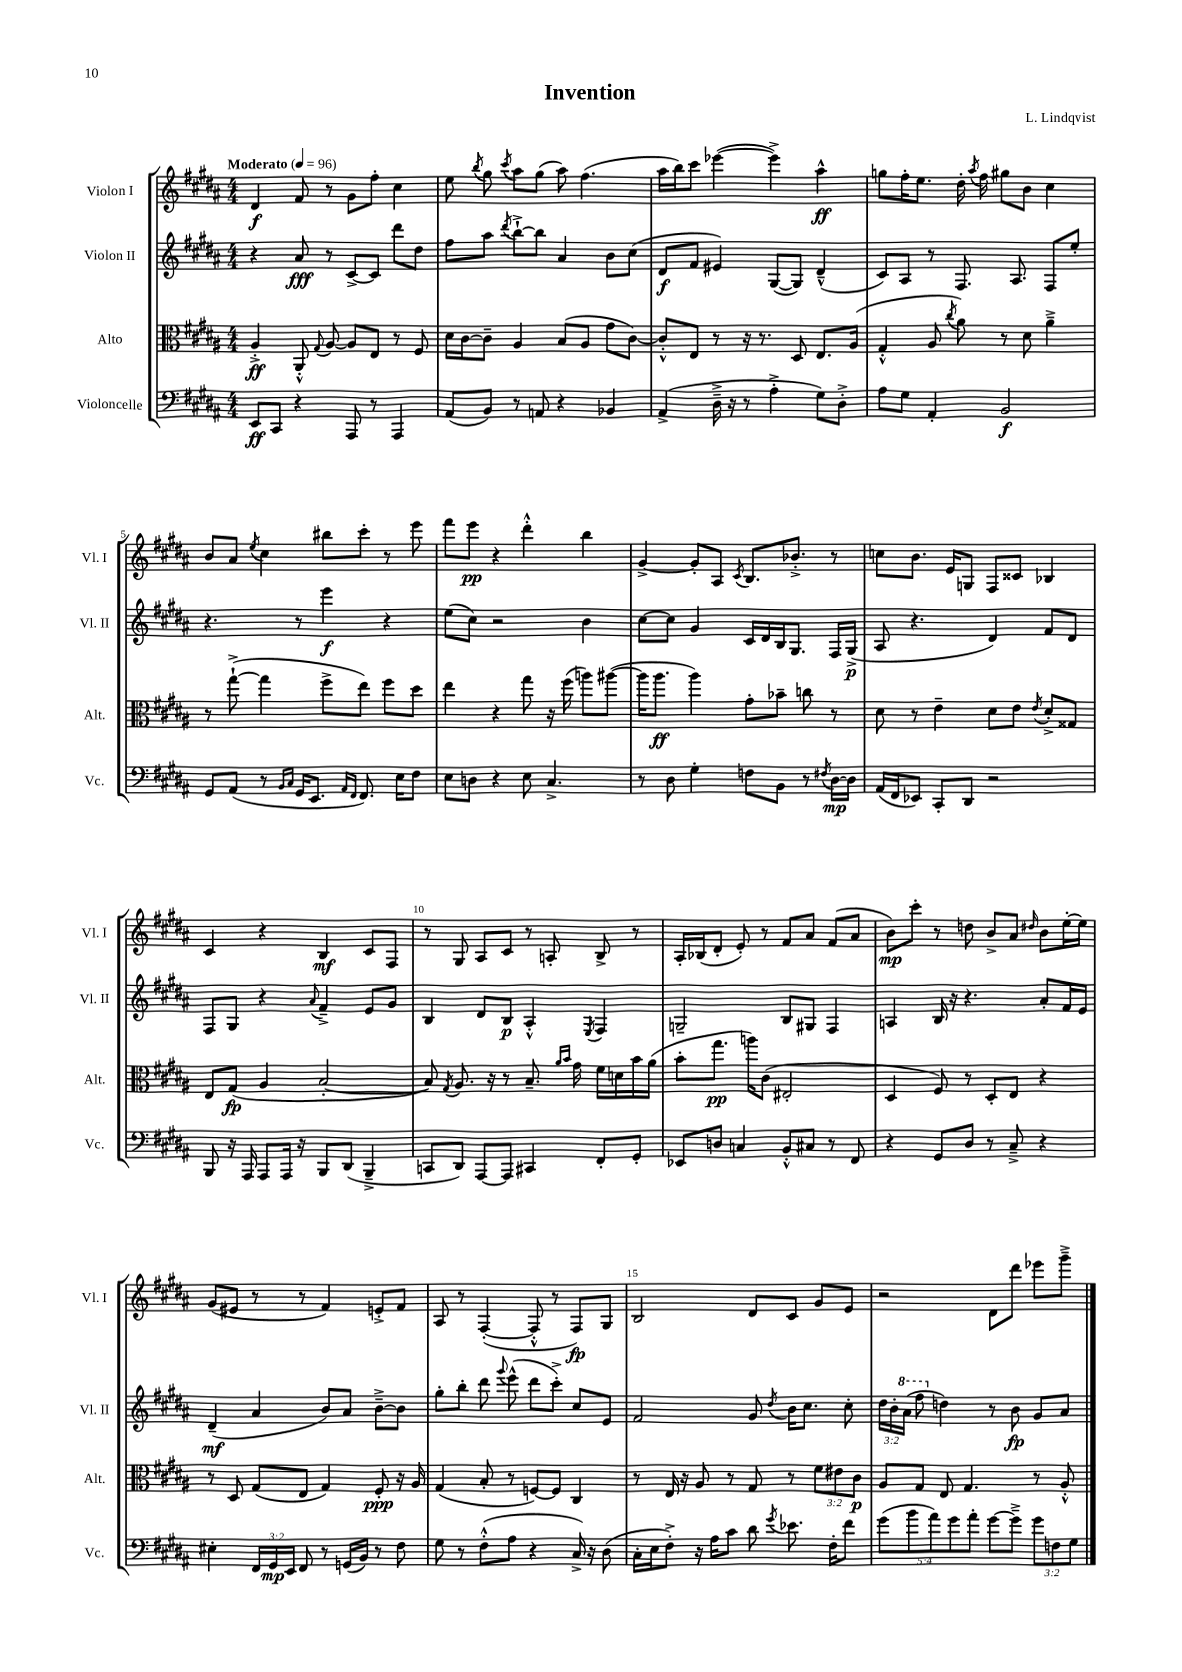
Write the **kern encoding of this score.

**kern	**dynam	**kern	**dynam	**kern	**dynam	**kern	**dynam
*part4	*part4	*part3	*part3	*part2	*part2	*part1	*part1
*staff4	*staff4	*staff3	*staff3	*staff2	*staff2	*staff1	*staff1
*I"Violoncelle	*	*I"Alto	*	*I"Violon II	*	*I"Violon I	*
*I'Vc.	*	*I'Alt.	*	*I'Vl. II	*	*I'Vl. I	*
*clefF4	*	*clefC3	*	*clefG2	*	*clefG2	*
*k[f#c#g#d#a#]	*	*k[f#c#g#d#a#]	*	*k[f#c#g#d#a#]	*	*k[f#c#g#d#a#]	*
*M4/4	*	*M4/4	*	*M4/4	*	*M4/4	*
*MM96	*	*MM96	*	*MM96	*	*MM96	*
=1	=1	=1	=1	=1	=1	=1	=1
!	!	!	!	!	!	!LO:TX:a:B:t=Moderato	!
8EE/L	ff	4A#'^/	ff	4r	.	4d#/	f
8CC#/J	.	.	.	.	.	.	.
4r	.	8AA#'^^/	.	8a#/	fff	8f#/	.
.	.	8qqG#/	.	.	.	.	.
.	.	[8A#/	.	8r	.	8r	.
8AAA#/	.	8A#/L]	.	[8c#^/L	.	8g#\L	.
8r	.	8E/J	.	8c#/J]	.	8ff#'\J	.
4AAA#/	.	8r	.	8ddd#\L	.	4cc#\	.
.	.	8F#/	.	8dd#\J	.	.	.
=2	=2	=2	=2	=2	=2	=2	=2
(8AA#/L	.	16d#\LL	.	8ff#\L	.	8ee\	.
.	.	[16c#\J	.	.	.	.	.
.	.	.	.	.	.	8qbb/	.
8BB/J)	.	8c#~\J]	.	8aa#\J	.	8gg#\	.
.	.	.	.	8qddd#/	.	8qccc#/	.
8r	.	4A#/	.	[8bb`^\L	.	8aa#\L	.
8AAn/	.	.	.	8bb\J]	.	(8gg#\J	.
4r	.	(8B/L	.	4a#/	.	8aa#\)	.
.	.	8A#/J	.	.	.	(4.ff#\	.
4BB-X/	.	8g#\L	.	8b\L	.	.	.
.	.	[8c#\J)	.	(8cc#\J	.	.	.
=3	=3	=3	=3	=3	=3	=3	=3
(4AA#^/	.	8c#'^^/L]	.	8d#/L	f	16aa#\LL	.
.	.	.	.	.	.	16bb\J)	.
.	.	8E/J	.	8f#/J	.	8ccc#\J	.
16D#~^\	.	8r	.	4e#X/)	.	([4eee-X\	.
16r	.	.	.	.	.	.	.
8r	.	16r	.	.	.	.	.
.	.	8.r	.	.	.	.	.
4A#'^\	.	.	.	([8G#/L	.	4eee-^\])	.
.	.	8D#/	.	8G#/J])	.	.	.
8G#\L)	.	8.E/L	.	(4d#~^^/	.	4aa#^^\	ff
8D#'^\J	.	.	.	.	.	.	.
.	.	(16A#/Jk	.	.	.	.	.
=4	=4	=4	=4	=4	=4	=4	=4
8A#\L	.	4G#'^^/	.	8c#/L)	.	8ggn\L	.
8G#\J	.	.	.	8A#/J	.	16ff#'\K	.
.	.	.	.	.	.	8.ee\J	.
4AA#'/	.	8A#/	.	8r	.	.	.
.	.	8qcc#/	.	.	.	.	.
.	.	8a#\)	.	8.F#/	.	16dd#'\	.
.	.	.	.	.	.	8qaa#/	.
.	.	.	.	.	.	16ff#\	.
2BB/	f	8r	.	.	.	8gg#X\L	.
.	.	.	.	8.A#/	.	.	.
.	.	8d#\	.	.	.	8b\J	.
.	.	4a#~^\	.	8F#/L	.	4cc#\	.
.	.	.	.	8ee'/J	.	.	.
!!LO:LB:g=z
=5	=5	=5	=5	=5	=5	=5	=5
8GG#/L	.	8r	.	4.r	.	8b/L	.
(8AA#/J	.	([8gg#`^\	.	.	.	8a#/J	.
.	.	.	.	.	.	8qee/	.
8r	.	4gg#\]	.	.	.	4cc#\	.
16qqBB/LL	.	.	.	.	.	.	.
16qqC#/JJ	.	.	.	.	.	.	.
16GG#/KL	.	.	.	8r	.	.	.
8.EE/J	.	.	.	.	.	.	.
.	.	8ff#^\L	.	4eee\	f	8bb#X\L	.
16qqAA#/LL	.	.	.	.	.	.	.
16qqFF#/JJ	.	.	.	.	.	.	.
8.FF#/)	.	8ee\J)	.	.	.	8ccc#'\J	.
.	.	8ff#\L	.	4r	.	8r	.
16E\KL	.	.	.	.	.	.	.
8F#\J	.	8dd#\J	.	.	.	8eee\	.
=6	=6	=6	=6	=6	=6	=6	=6
8E\L	.	4ee\	.	(8ee\L	.	8fff#\L	.
8Dn\J	.	.	.	8cc#\J)	.	8eee\J	pp
4r	.	4r	.	2r	.	4r	.
8E\	.	8gg#\	.	.	.	4ddd#'^^\	.
4.C#^/	.	16r	.	.	.	.	.
.	.	(16ff#\	.	.	.	.	.
.	.	8aan\L)	.	4b\	.	4bb\	.
.	.	([8aa#X\J	.	.	.	.	.
=7	=7	=7	=7	=7	=7	=7	=7
8r	.	16aa#\KL]	.	[8cc#\L	.	[4g#^/	.
.	.	8.aa#\J	ff	.	.	.	.
8D#\	.	.	.	8cc#\J]	.	.	.
4G#'\	.	4aa#\)	.	4g#/	.	8g#'/L]	.
.	.	.	.	.	.	8A#/J	.
.	.	.	.	.	.	8qc#/	.
8Fn\L	.	8g#'\L	.	16c#/LL	.	8.B/L	.
.	.	.	.	16d#/	.	.	.
8BB\J	.	8b-X~\J	.	16B/J	.	.	.
.	.	.	.	8.G#/J	.	8.b-X'^/J	.
8r	.	8ccn\	.	.	.	.	.
8qF#X/	.	.	.	.	.	.	.
[16D#\LL	mp	8r	.	16F#/LL	.	8r	.
16D#\JJ]	.	.	.	(16G#^/JJ	p	.	.
=8	=8	=8	=8	=8	=8	=8	=8
(16AA#/LL	.	8d#\	.	8A#/	.	8ccn\L	.
16FF#/J	.	.	.	.	.	.	.
8EE-X/J)	.	8r	.	4.r	.	8.b\J	.
8CC#'/L	.	4e~\	.	.	.	.	.
.	.	.	.	.	.	16e/KL	.
8DD#/J	.	.	.	.	.	8Gn/J	.
2r	.	8d#\L	.	4d#/)	.	8F#/L	.
.	.	8e\J	.	.	.	8c##X/J	.
.	.	8qe/	.	.	.	.	.
.	.	8d#'^/L	.	8f#/L	.	4B-X/	.
.	.	8G##X/J	.	8d#/J	.	.	.
!!LO:LB:g=z
=9	=9	=9	=9	=9	=9	=9	=9
8BBB/	.	8E/L	.	8F#/L	.	4c#/	.
16r	.	(8G#/J	fp	8G#/J	.	.	.
16AAA#/	.	.	.	.	.	.	.
8AAA#/L	.	4A#/	.	4r	.	4r	.
16AAA#/Jk	.	.	.	.	.	.	.
16r	.	.	.	.	.	.	.
.	.	.	.	8qqa#/	.	.	.
8BBB/L	.	[2B'/	.	4f#~^/	.	4B/	mf
(8DD#/J	.	.	.	.	.	.	.
4BBB~^/	.	.	.	8e/L	.	8c#/L	.
.	.	.	.	8g#/J	.	8F#/J	.
=10	=10	=10	=10	=10	=10	=10	=10
8CCn/L	.	8B/])	.	4B/	.	8r	.
.	.	8qG#/	.	.	.	.	.
8DD#/J)	.	8.A#/	.	.	.	8G#/	.
[8AAA#/L	.	.	.	8d#/L	.	8A#/L	.
.	.	16r	.	.	.	.	.
8AAA#/J]	.	8r	.	8B/J	p	8c#/J	.
4CC#X/	.	8.B~/	.	4A#'^^/	.	8r	.
.	.	.	.	.	.	8An'/	.
.	.	16qqa#/LL	.	.	.	.	.
.	.	16qqb/JJ	.	.	.	.	.
.	.	16g#\	.	.	.	.	.
.	.	.	.	8qE/	.	.	.
8FF#'/L	.	16f#\LL	.	4F#/	.	8B^/	.
.	.	16dn\	.	.	.	.	.
8GG#'/J	.	16b\	.	.	.	8r	.
.	.	(16a#\JJ	.	.	.	.	.
=11	=11	=11	=11	=11	=11	=11	=11
8EE-X/L	.	8b'\L	.	2Gn~/	.	16A#'/LL	.
.	.	.	.	.	.	(16B-X/J	.
8Dn/J	.	8.gg#\J	pp	.	.	8d#'/J	.
4Cn/	.	.	.	.	.	8e'/)	.
.	.	16aan\KL)	.	.	.	.	.
.	.	(8c#\J	.	.	.	8r	.
8BB'^^/L	.	2E#X'/	.	8B/L	.	8f#/L	.
8C#X/J	.	.	.	8G#X/J	.	8a#/J	.
8r	.	.	.	4F#/	.	(8f#/L	.
8FF#/	.	.	.	.	.	8a#/J	.
=12	=12	=12	=12	=12	=12	=12	=12
4r	.	4D#/	.	4An/	.	8b\L)	mp
.	.	.	.	.	.	8ccc#'\J	.
8GG#/L	.	8F#/)	.	16B/	.	8r	.
.	.	.	.	16r	.	.	.
8D#/J	.	8r	.	4.r	.	8ddn\	.
8r	.	8D#'/L	.	.	.	8b^/L	.
8C#~^/	.	8E/J	.	.	.	8a#/J	.
.	.	.	.	.	.	16qqdd#X/	.
4r	.	4r	.	8a#'/L	.	8b\L	.
.	.	.	.	16f#/L	.	[16ee'\L	.
.	.	.	.	16e/JJ	.	16ee\JJ]	.
!!LO:LB:g=z
=13	=13	=13	=13	=13	=13	=13	=13
4E#X'\	.	8r	.	(4d#~/	mf	(8g#/L	.
.	.	8D#/	.	.	.	8e#X/J	.
24FF#/LL	.	(8G#/L	.	4a#/	.	8r	.
24GG#/	mp	.	.	.	.	.	.
24EE/JJ	.	.	.	.	.	.	.
8FF#/	.	8E/J	.	.	.	8r	.
8r	.	4G#/)	.	8b/L)	.	4f#/)	.
(16GGn/LL	.	.	.	8a#/J	.	.	.
16BB/JJ)	.	.	.	.	.	.	.
8r	.	8F#'/	ppp	[8b~^\L	.	8en'^/L	.
8F#\	.	16r	.	8b\J]	.	8f#/J	.
.	.	16A#/	.	.	.	.	.
=14	=14	=14	=14	=14	=14	=14	=14
8G#\	.	(4G#/	.	8gg#'\L	.	8A#/	.
8r	.	.	.	8bb'\J	.	8r	.
(8F#'^^\L	.	8B'/	.	8ddd#\	.	([4F#'/	.
.	.	.	.	8qqggg#/	.	.	.
8A#\J	.	8r	.	(8eee^^\	.	.	.
4r	.	[8Fn/L)	.	8ddd#\L	.	8F#'^^/]	.
.	.	8F/J]	.	8ccc#'^\J)	.	8r	.
16C#^/)	.	4C#/	.	8cc#/L	.	8F#/L)	fp
16r	.	.	.	.	.	.	.
(8D#\	.	.	.	8e/J	.	8G#/J	.
=15	=15	=15	=15	=15	=15	=15	=15
16C#'\LL	.	8r	.	2f#/	.	2B/	.
16E\J	.	.	.	.	.	.	.
8F#'^\J)	.	16E/	.	.	.	.	.
.	.	16r	.	.	.	.	.
16r	.	8A#/	.	.	.	.	.
16A#\KL	.	.	.	.	.	.	.
8c#\J	.	8r	.	.	.	.	.
8d#\	.	8G#/	.	8g#/	.	8d#/L	.
8qg#/	.	.	.	8qdd#/	.	.	.
8.e-X\	.	8r	.	16b\KL	.	8c#/J	.
.	.	.	.	8.cc#\J	.	.	.
.	.	12f#\L	.	.	.	8g#/L	.
16F#'\KL	.	.	.	.	.	.	.
.	.	12e#X\	.	.	.	.	.
8f#\J	.	.	.	8cc#'\	.	8e/J	.
.	.	12c#\J	p	.	.	.	.
=16	=16	=16	=16	=16	=16	=16	=16
(10g#\L	.	8A#/L	.	24dd#\LL	.	2r	.
.	.	.	.	24b'\	.	.	.
*	*	*	*	*8va	*	*	*
.	.	.	.	(24aa#\JJ	.	.	.
10b\	.	.	.	.	.	.	.
.	.	8G#/J	.	8fff#\	.	.	.
10a#\)	.	.	.	.	.	.	.
*	*	*	*	*X8va	*	*	*
.	.	8E/	.	4ddn\)	.	.	.
10g#\	.	.	.	.	.	.	.
.	.	4.G#/	.	.	.	.	.
10a#'\J	.	.	.	.	.	.	.
[8g#\L	.	.	.	8r	.	8d#\L	.
8g#~^\J]	.	.	.	8b\	fp	8ddd#\J	.
12g#\L	.	8r	.	8g#/L	.	8eee-X\L	.
12Fn\	.	.	.	.	.	.	.
.	.	8A#'^^/	.	8a#/J	.	8ggg#~^\J	.
12G#\J	.	.	.	.	.	.	.
==	==	==	==	==	==	==	==
*-	*-	*-	*-	*-	*-	*-	*-
